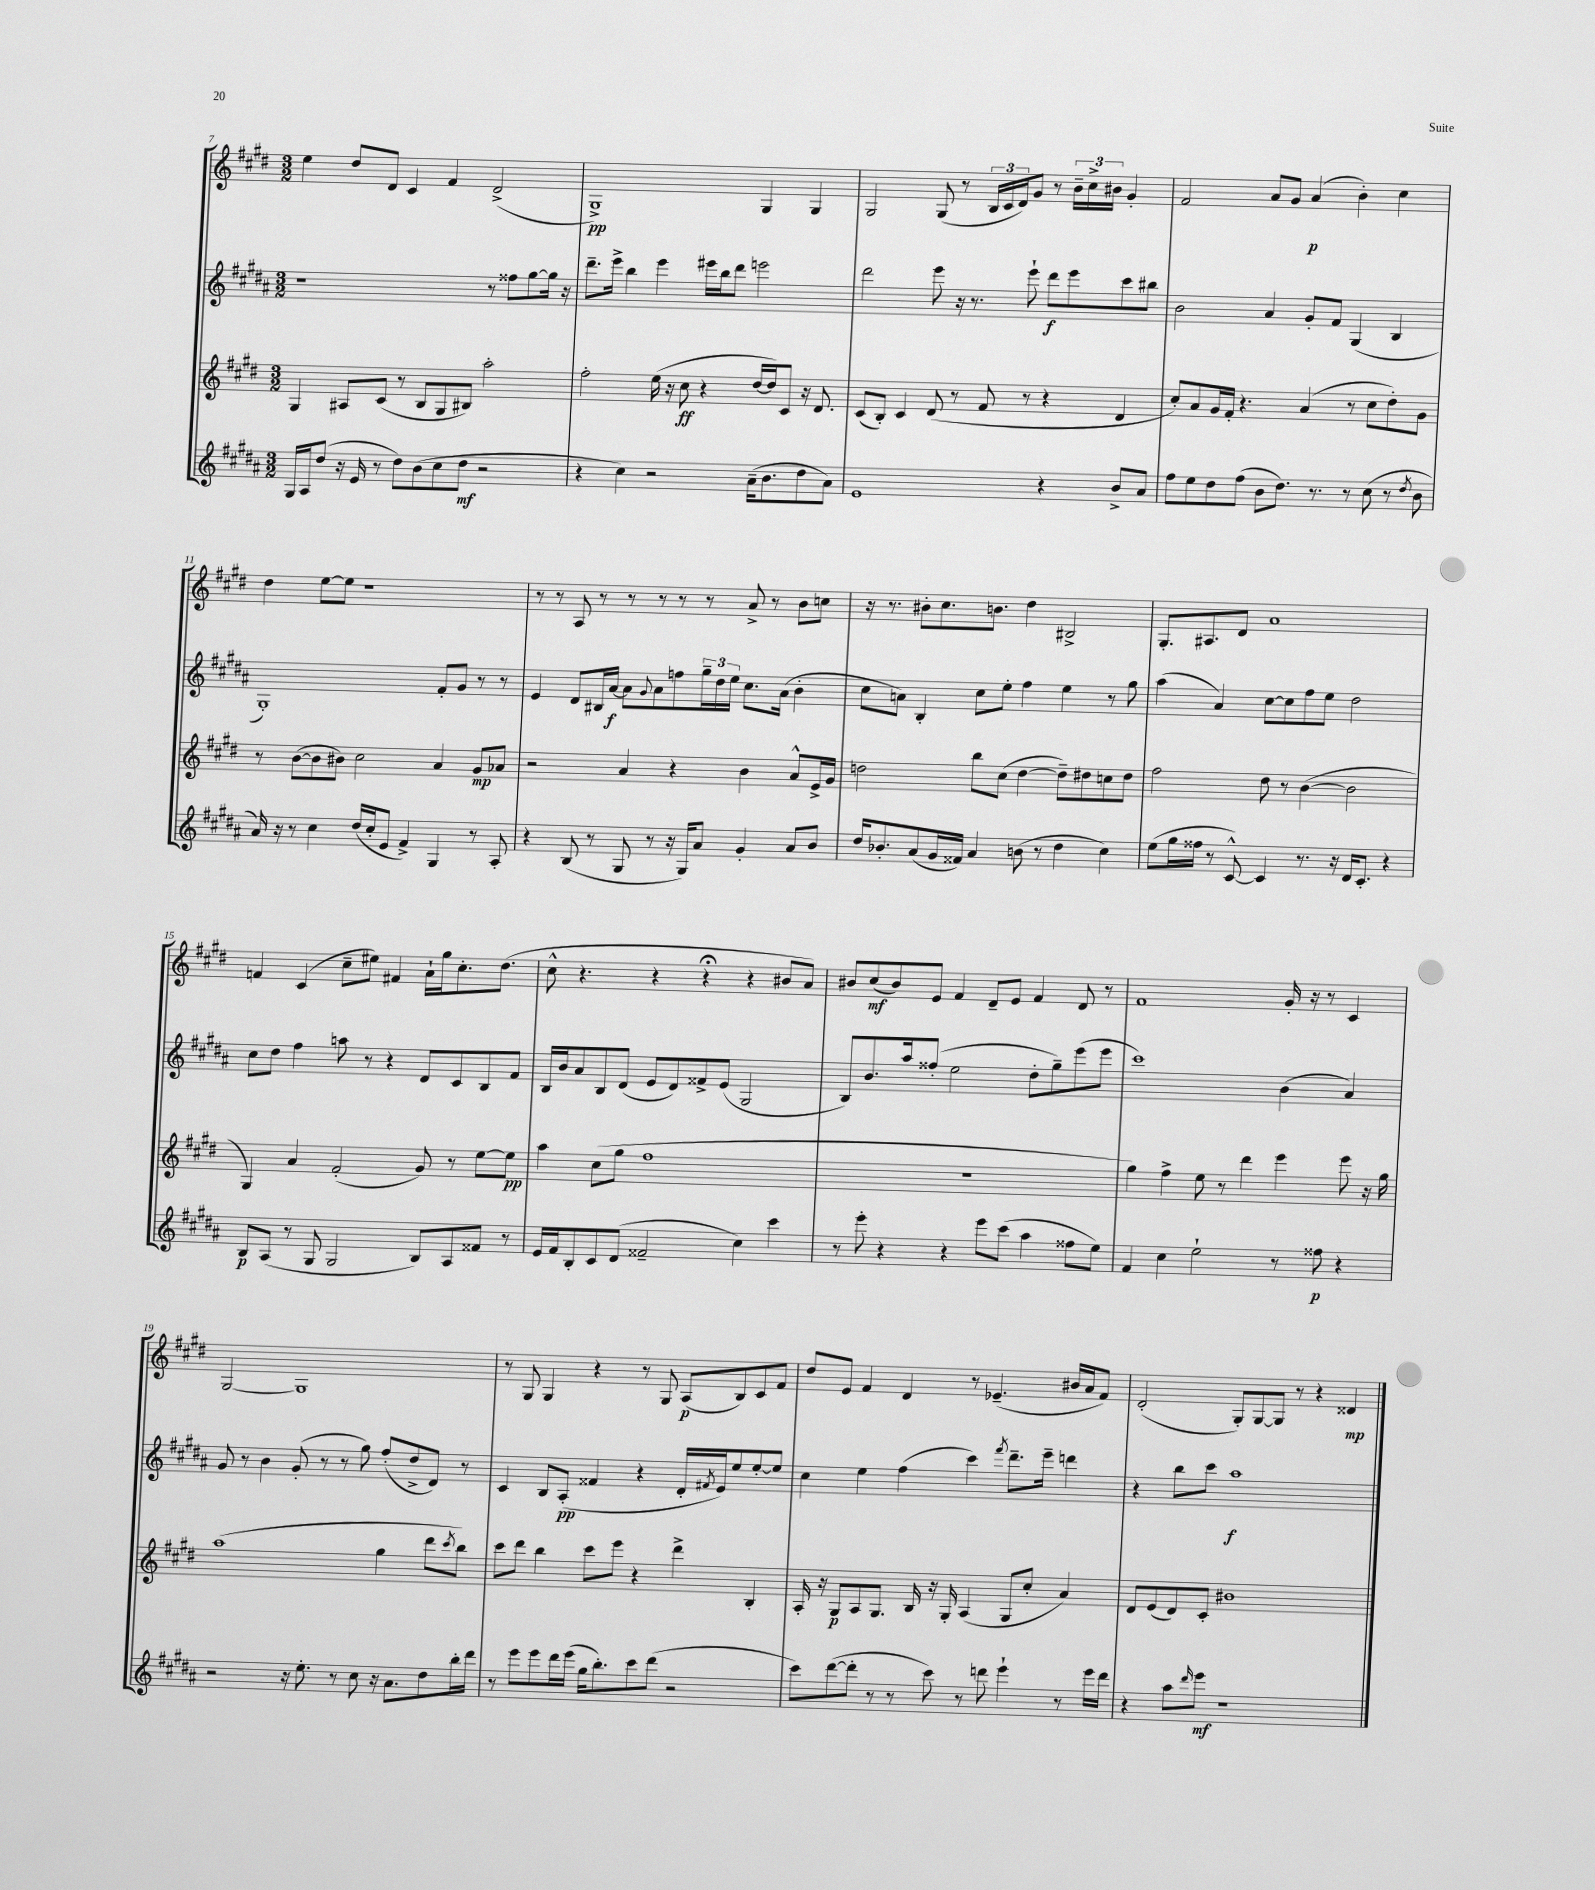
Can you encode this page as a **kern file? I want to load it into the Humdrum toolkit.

**kern	**kern	**kern	**kern
*staff4	*staff3	*staff2	*staff1
*clefG2	*clefG2	*clefG2	*clefG2
*k[f#c#g#d#a#]	*k[f#c#g#d#]	*k[f#c#g#d#a#]	*k[f#c#g#d#]
*M3/2	*M3/2	*M3/2	*M3/2
16G#	4G#	1r	4ee
16A#	.	.	.
(8dd#	.	.	.
16r	8A#	.	8dd#
16e	.	.	.
8r	(8c#	.	8d#
8dd#)	8r	.	4c#
(8b	8B	.	.
8cc#	8G#	.	4f#
8dd#	8B#)	.	.
2r	2aa'	8r	(2d#^
.	.	8ff##	.
.	.	[8gg#	.
.	.	16gg#]	.
.	.	16r	.
=	=	=	=
4r	2ff#'	8.ddd#~	1G#^)
.	.	16eee^	.
4cc#)	.	4bb	.
2r	(16ee	4eee	.
.	16r	.	.
.	8cc#	.	.
.	4r	16eee#	.
.	.	16bb	.
.	.	8ddd#	.
(16a#~	[16dd#	2eee	4G#
8.b	16dd#])	.	.
.	8c#	.	.
8dd#	16r	.	4G#
.	8.d#	.	.
8a#)	.	.	.
=	=	=	=
1e	(8c#	2ddd#	2G#
.	8B')	.	.
.	4c#	.	.
.	(8d#	8eee	(8G#
.	8r	16r	8r
.	.	8.r	.
.	8f#	.	24B
.	.	.	24c#
.	.	.	24d#)
.	8r	8eee`	8g#
4r	4r	8ddd#	8r
.	.	8eee	24b~
.	.	.	24cc#^
.	.	.	24b#
8b^	4d#	8ccc#	4g#'
8a#	.	8bb#	.
=	=	=	=
8ff#	8cc#')	2b	2f#
8ee	8a	.	.
8dd#	16g#	.	.
.	16f#'	.	.
(8ff#	4.r	.	.
8b	.	4a#	8a
8.dd#)	.	.	8g#
.	(4a	8g#'	(4a
8.r	.	.	.
.	.	8f#	.
8r	8r	(4G#	4b')
(8cc#	8cc#	.	.
8r	8dd#')	4B	4cc#
8qdd#	.	.	.
8b	8g#	.	.
=	=	=	=
16a#)	8r	1G#')	4dd#
16r	.	.	.
8r	([8b	.	.
4cc#	8b]	.	[8ee
.	8b#)	.	8ee]
(16dd#	2cc#	.	1r
16cc#'	.	.	.
8e	.	.	.
4f#^)	.	.	.
4G#	4a	8f#'	.
.	.	8g#	.
8r	8g#	8r	.
8A#'	8a-	8r	.
=	=	=	=
4r	2r	4e	8r
.	.	.	8r
(8B	.	8d#	8A
8r	.	16B#	8r
.	.	[16a#	.
8G#	4a	8a#]	8r
.	.	8qqg#	.
8r	.	8a#	8r
16r	4r	8ff	8r
16G#)	.	.	.
8a#	.	24gg#~	8r
.	.	24dd#	.
.	.	24ee	.
4g#'	4b	8.cc#	8a^
.	.	.	8r
.	.	(16a#	.
8a#	8a^^	4b'	8b
8b	16e^	.	8cc
.	16g#	.	.
=	=	=	=
16dd#	2dd	8cc#	16r
8.b-'	.	.	8.r
.	.	8a)	.
(8a#	.	4B'	8b#'
16g#	.	.	8.cc#
16f##)	.	.	.
4a#	8bb	8cc#	.
.	.	.	8.b
.	(8cc#	8ee'	.
(8b	[4dd	4ff#	4dd#
8r	.	.	.
4dd#	8dd~])	4ee	2B#^
.	8dd#	.	.
4cc#)	8cc	8r	.
.	8dd#	8gg#	.
=	=	=	=
(8ee	2ff#	(4aa#	8.G#'
16gg#	.	.	.
16ff##	.	.	8.A#
8r	.	4a#)	.
[8c#^^)	.	.	8d#
4c#]	8dd#	[8cc#	1a
.	8r	8cc#]	.
8.r	([4b	8ff#	.
.	.	8ee	.
16r	.	.	.
16d#	2b]	2dd#	.
8.c#'	.	.	.
4r	.	.	.
=	=	=	=
8B	4G#)	8cc#	4f
(8A#	.	8dd#	.
8r	4a	4ff#	(4c#
8G#	.	.	.
2G#	(2f#'	8aa	8cc#~
.	.	8r	8ee#)
.	.	4r	4f#
8B)	8g#)	8d#	16a`
.	.	.	16gg#
8A#	8r	8c#	8.cc#'
8f##	[8ee	8B	.
.	.	.	(8.dd#
8r	8ee]	8f#	.
=	=	=	=
16e	4aa	16B	8cc#^^
16f#	.	16b	.
8B'	.	8a#	4.r
8c#	(8cc#	8B	.
(8d#	8gg#	(8d#	.
2f##~	1ff#	8e	4r
.	.	8d#)	.
.	.	8f##^	4r;
.	.	(8e	.
4cc#)	.	2G#	4r
4ccc#	.	.	8b#
.	.	.	8a)
=	=	=	=
8r	1.r	8B)	8b#
8eee'	.	8.b	(8cc#
4r	.	.	8b#)
.	.	16aa#	.
.	.	(8ff##'	8e
4r	.	2ee	4f#
8eee	.	.	8d#~
(8ccc#	.	.	8e
4aa#	.	8dd#'	4f#
.	.	8gg#~)	.
8ff##	.	(8eee	8d#
8ee)	.	8eee	8r
=	=	=	=
4f#	4gg#)	1ccc#)	1f#
4cc#	4ff#^	.	.
2ee`	8ee	.	.
.	8r	.	.
.	4ddd#	.	.
8r	4eee	(4b	16g#'
.	.	.	16r
8ff##	.	.	8r
4r	8eee	4a#)	4c#
.	16r	.	.
.	16gg#	.	.
=	=	=	=
2r	(1aa	8g#	[2G#
.	.	8r	.
.	.	4b	.
16r	.	(8g#'	1G#]
8.ee'	.	.	.
.	.	8r	.
8r	.	8r	.
8cc#	.	8gg#)	.
16r	4gg#	(8ff#'	.
8.a#	.	.	.
.	.	8dd#^	.
8dd#	8ddd#	8d#)	.
.	8qccc#	.	.
16bb'	8bb)	8r	.
16ddd#	.	.	.
=	=	=	=
8r	8ccc#	4c#	8r
8eee	8ddd#	.	8G#
8eee	4bb	8B	4G#
16ddd#	.	(8A#'	.
(16eee	.	.	.
16gg#	8ccc#	4f##	4r
8.bb')	.	.	.
.	8eee	.	.
8ccc#	4r	4r	8r
(8ddd#	.	.	8G#
2r	4ddd#^	16d#'	(8A
.	.	8qf#	.
.	.	16e)	.
.	.	8ee	8B)
.	4B'	[8ee'	8c#
.	.	8ee]	8f#
=	=	=	=
8ccc#)	16A'	4cc#	8dd#
.	16r	.	.
([8ddd#	8G#	.	8e
8ddd#']	8A	4ee	4f#
8r	8.G#	.	.
8r	.	(4ff#	4d#
.	16B	.	.
8ccc#)	16r	.	.
.	16G#'	.	.
8r	(4A	4ccc#)	8r
8ddd	.	.	(4.e-~
.	.	8qfff#	.
4eee`	8G#	8.ddd#~	.
.	8cc#'	.	.
.	.	16eee~	.
8r	4a)	4ddd	16b#
.	.	.	16a
16eee	.	.	8f#)
16ddd	.	.	.
=	=	=	=
4r	8d#	4r	(2d#'
.	(8e	.	.
8aa#	8d#)	8bb	.
16qqddd#	.	.	.
8eee	8c#'	8ccc#	.
1r	1b#	1aa#	8G#')
.	.	.	[8G#
.	.	.	8G#]
.	.	.	8r
.	.	.	4r
.	.	.	4d##
==	==	==	==
*-	*-	*-	*-
